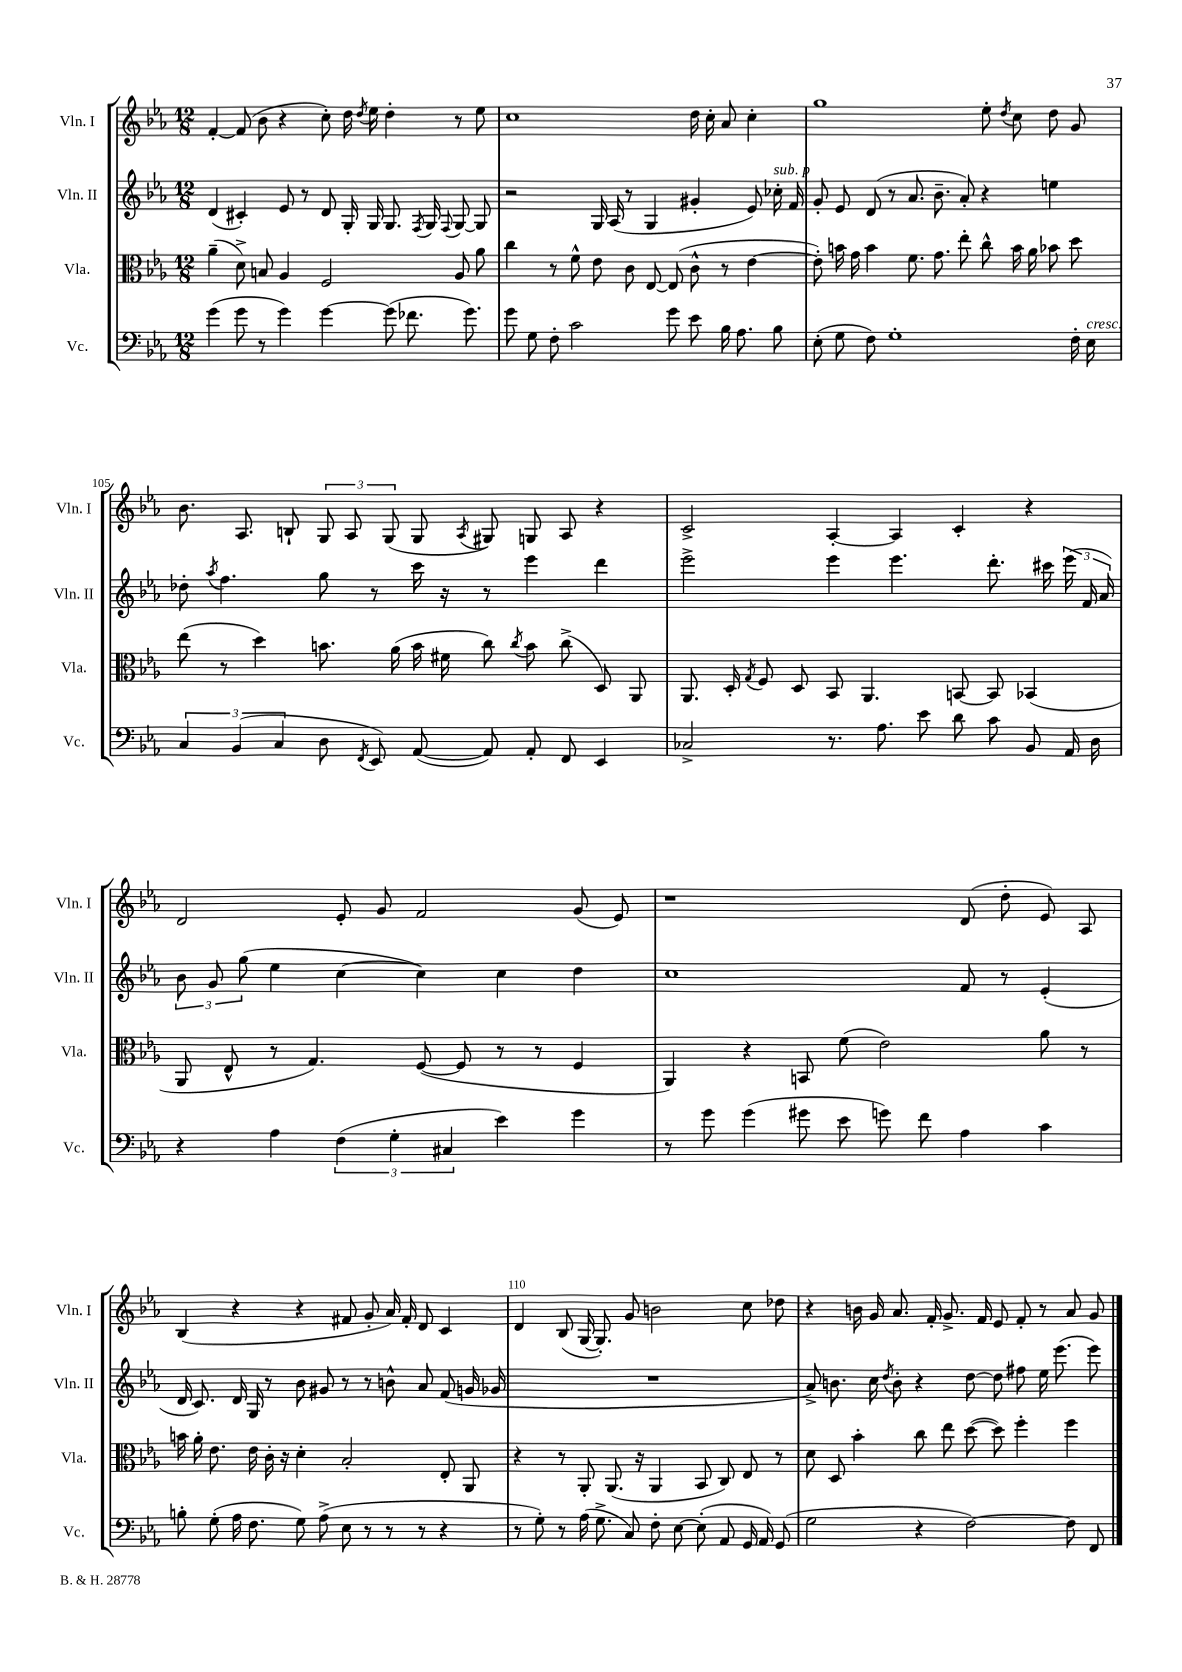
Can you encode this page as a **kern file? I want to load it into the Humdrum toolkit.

**kern	**kern	**kern	**kern
*part4	*part3	*part2	*part1
*staff4	*staff3	*staff2	*staff1
*I"Vc.	*I"Vla.	*I"Vln. II	*I"Vln. I
*I'Vc.	*I'Vla.	*I'Vln. II	*I'Vln. I
*clefF4	*clefC3	*clefG2	*clefG2
*k[b-e-a-]	*k[b-e-a-]	*k[b-e-a-]	*k[b-e-a-]
*M12/8	*M12/8	*M12/8	*M12/8
=102	=102	=102	=102
(4g\	(4a-~\	(4d/	[4f'/
8g\	8d^\)	4c#X'/)	(8f/]
8r	8Bn/	.	8b-\
4g\)	4A-/	8e-/	4r
.	.	8r	.
[4g\	2F/	8d/	8cc'\)
.	.	16G'/	16dd\
.	.	.	8qdd/
.	.	16G/	16ee-\
(8g\]	.	8.G/	4dd'\
8.f-X\	.	.	.
.	.	8qF/	.
.	.	16G/	.
.	.	8qqF/	.
.	8A-/	[8G/	8r
8.g\)	.	.	.
.	8a-\	8G/]	8ee-\
=103	=103	=103	=103
8g\	4cc\	2r	1cc
8G\	.	.	.
8F'\	8r	.	.
2c\	8f^^\	.	.
.	8e-\	16G/	.
.	.	(16A-/	.
.	8c\	8r	.
.	[8E-/	4G/	.
8g\	(8E-/]	.	.
8e-\	8c^^\	4g#X'/	16dd\
.	.	.	16cc'\
16B-\	8r	.	8a-/
8.A-\	.	.	.
.	[4e-\	8e-/)	4cc'\
!	!	!LO:TX:a:i:t=sub. p	!
8B-\	.	16cc-X'\	.
.	.	16f/	.
=104	=104	=104	=104
(8E-'\	8e-'\])	8g'/	1gg
8G\	16bn\	8e-/	.
.	16g\	.	.
8F\)	4b\	(8d/	.
1G'	.	8r	.
.	8.f\	8.a-/	.
.	8.g\	8.b-~\	.
.	8ee-'\	8a-'/)	.
.	8cc^^\	4r	8ee-'\
.	.	.	8qdd/
.	16b\	.	8cc\
.	16a-\	.	.
.	8b-X\	4een\	8dd\
16F'\	8dd\	.	8g/
!LO:TX:a:i:t=cresc.	!	!	!
16E-\	.	.	.
!!LO:LB:g=z
=105	=105	=105	=105
6C/	(8ee-\	8dd-X'\	8.b-\
.	.	8qaa-/	.
.	8r	4.ff\	.
(6BB-/	.	.	.
.	.	.	8.A-/
.	4dd\)	.	.
6C/	.	.	.
.	.	.	8Bn`/
8D\	8.bn\	8gg\	12G/
.	.	.	12A-/
8qFF/	.	.	.
8EE-/)	.	8r	.
.	.	.	(12G/
.	(16a-\	.	.
([8AA-/	16b\	16ccc\	8G/
.	16f#X\	16r	.
.	.	.	8qA-/
8AA-/])	8cc\)	8r	8G#X/)
.	8qcc/	.	.
8AA-'/	8b\	4eee-\	8Gn/
8FF/	(8cc^\	.	8A-/
4EE-/	8D/)	4ddd\	4r
.	8AA-/	.	.
=106	=106	=106	=106
2C-X^/	8.AA-/	2eee-^\	2c^/
.	16D'/	.	.
.	8qG/	.	.
.	8F/	.	.
.	8D/	.	.
8.r	8BB-/	4eee-\	[4A-'/
.	4.AA-/	.	.
8.A-\	.	.	.
.	.	4.eee-\	4A-/]
8e-\	.	.	.
8d\	[8BBn/	.	4c'/
8c\	8BB/]	8.ddd'\	.
8BB-/	(4BB-X/	.	4r
.	.	16ccc#X\	.
16AA-/	.	(24eee-\	.
.	.	24f/	.
16D\	.	.	.
.	.	24a-/)	.
!!LO:LB:g=z
=107	=107	=107	=107
4r	8AA-/	12b-\	2d/
.	.	12g/	.
.	8E-^^/	.	.
.	.	(12gg\	.
4A-\	8r	4ee-\	.
.	4.G/)	.	.
(6F\	.	[4cc\	8e-'/
.	.	.	8g/
6G'\	.	.	.
.	([8F/	4cc\])	2f/
6C#X/	.	.	.
.	8F/]	.	.
4e-\)	8r	4cc\	.
.	8r	.	.
4g\	4F/	4dd\	(8g/
.	.	.	8e-/)
=108	=108	=108	=108
8r	4AA-/)	1cc	1r
8g\	.	.	.
(4g\	4r	.	.
8g#X\	8BBn/	.	.
8e-\	(8f\	.	.
8gn\)	2e-\)	.	.
8f\	.	.	.
4A-\	.	8f/	(8d/
.	.	8r	8dd'\
4c\	8a-\	(4e-'/	8e-/)
.	8r	.	8A-/
!!LO:LB:g=z
=109	=109	=109	=109
8Bn'\	16bn\	16d/	(4B-/
.	16a-'\	8.c/)	.
(8G'\	8.e-\	.	.
16A-\	.	16d/	4r
8.F\	16e-\	16G/	.
.	16c'\	8r	.
.	16r	.	.
8G\)	4d'\	8b-\	4r
(8A-^\	.	8g#X/	.
8E-\	2B-'/	8r	8f#X/
8r	.	8r	8g'/
8r	.	8bn^^\	16a-/)
.	.	.	16f#'/
8r	.	8a-/	8d/
4r	8E-'/	(8f/	4c/
.	8AA-/	16gn/	.
.	.	16g-X/	.
=110	=110	=110	=110
8r	4r	1.r	4d/
8G'\)	.	.	.
8r	8r	.	(8B-/
(16A-\	8AA-'/	.	[16G/
8.G^\	.	.	8.G'/])
.	(8.AA-/	.	.
8C/)	.	.	8g/
.	16r	.	.
8F'\	4AA-/	.	2bn\
[8E-\	.	.	.
(8E-'\]	8BB-/	.	.
8AA-/	8C/)	.	.
16GG/	8E-/	.	8cc\
16AA-/)	.	.	.
(8GG/	8r	.	8dd-X\
=111	=111	=111	=111
2G\	8d\	8a-^/)	4r
.	8D/	8.bn\	.
.	4b-'\	.	16bn\
.	.	16cc\	16g/
.	.	8qdd/	.
.	.	8b'\	8.a-/
4r	8cc\	4r	.
.	.	.	16f'/
.	8ee-\	.	8.g^/
[2F\)	([8dd\	[8dd\	.
.	.	.	16f/
.	8dd\])	8dd\]	8e-/
.	4ff'\	8ff#X\	8f'/
.	.	16ee-\	8r
.	.	(8.eee-\	.
8F\]	4ff\	.	8a-/
8FF/	.	8eee-\)	8g/
==	==	==	==
*-	*-	*-	*-
